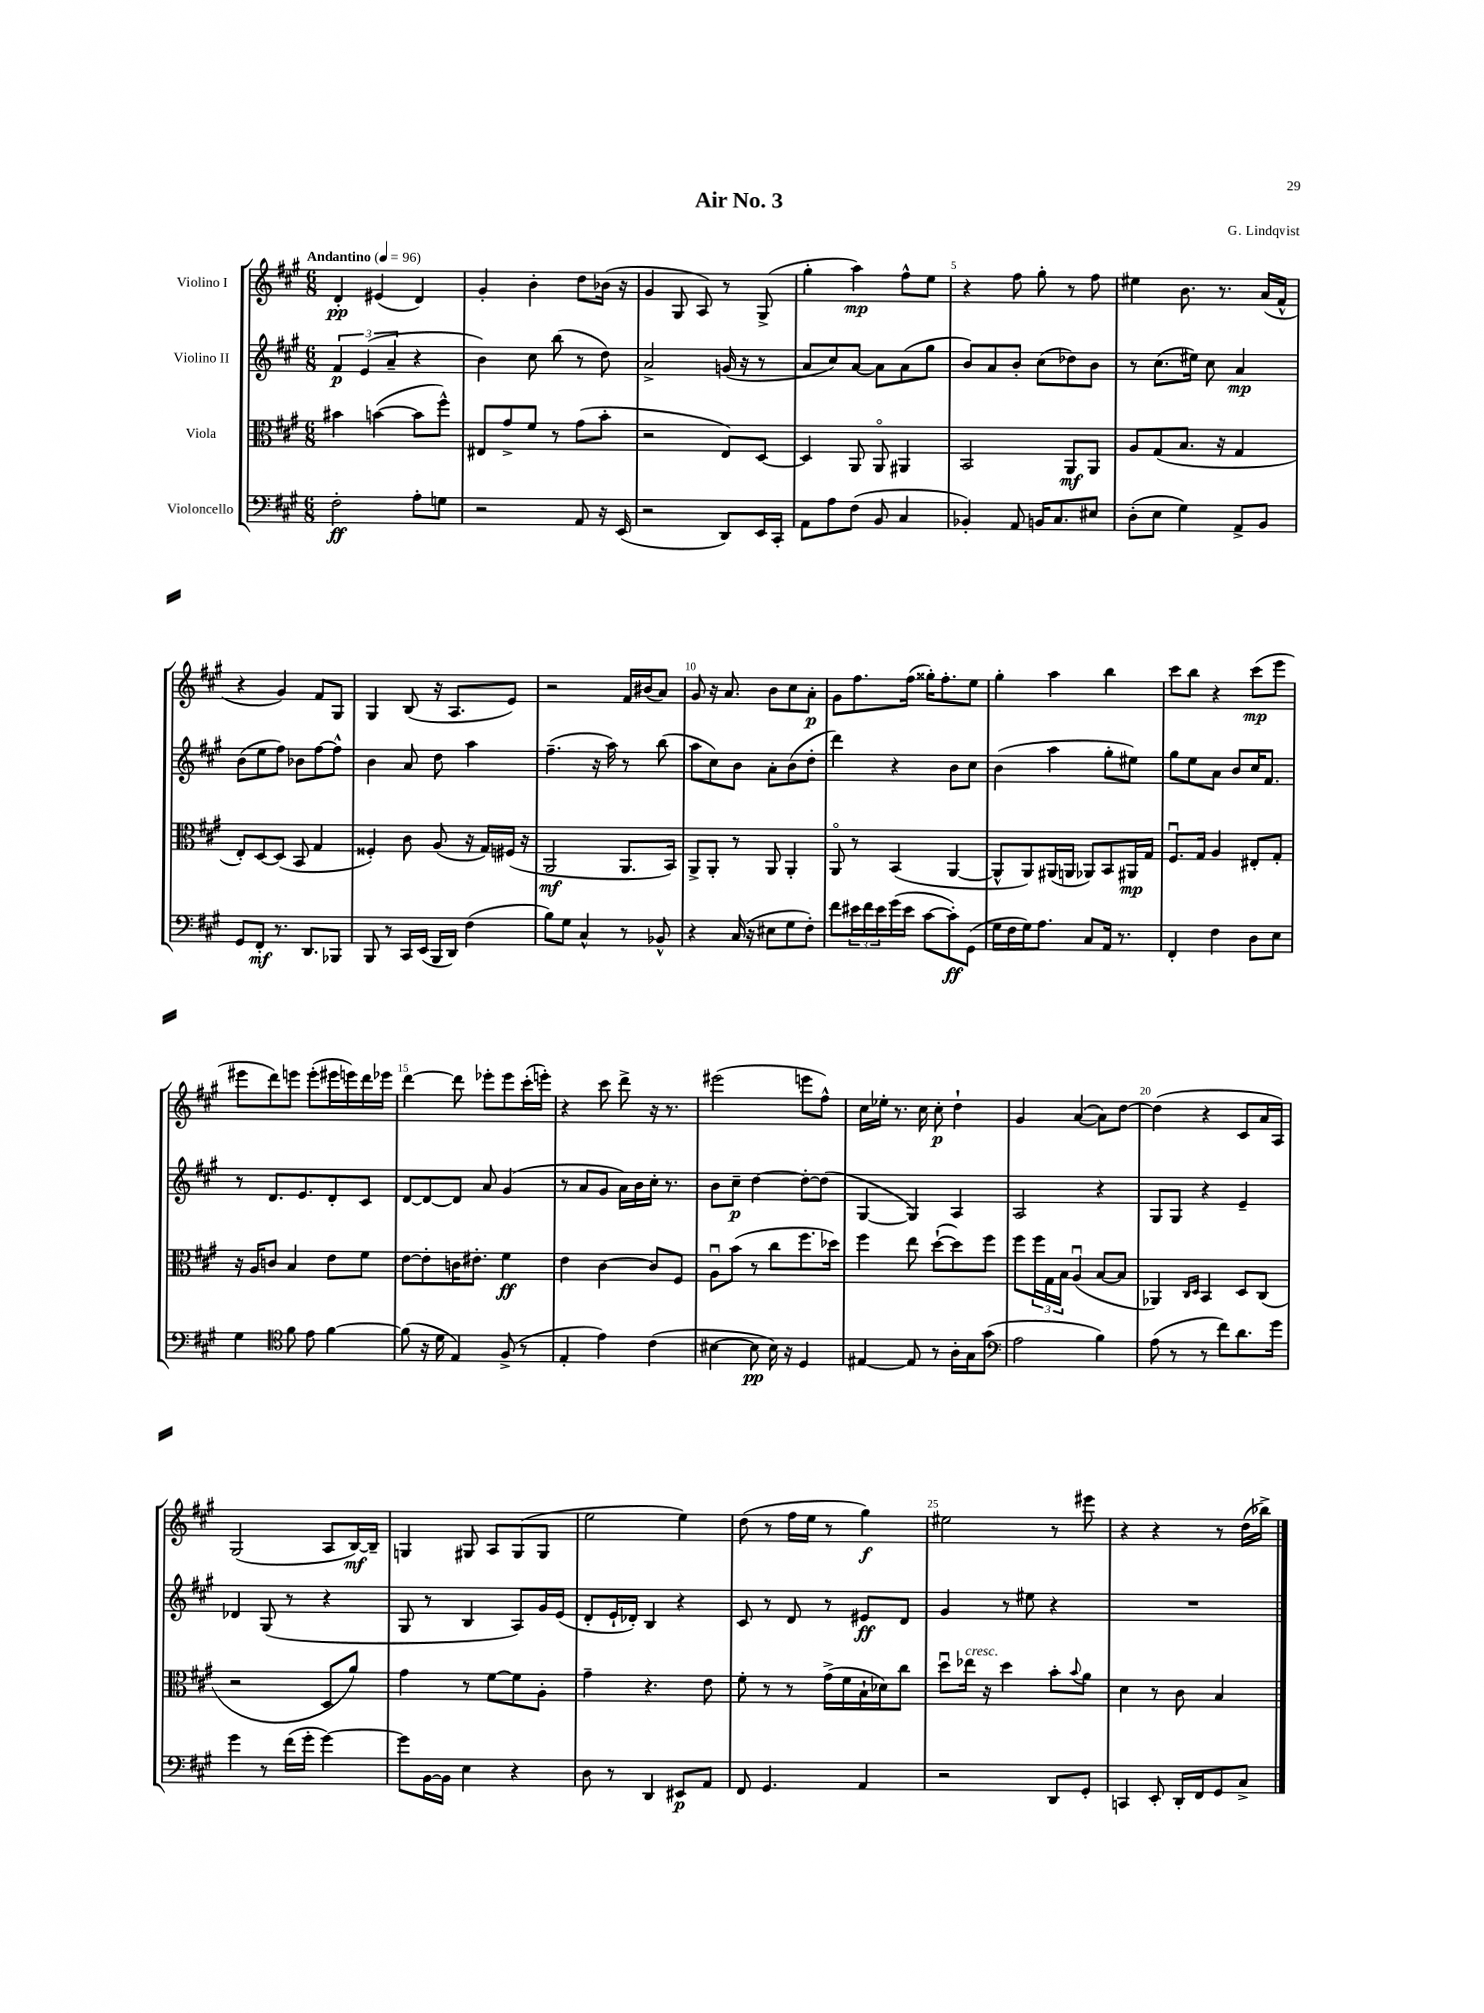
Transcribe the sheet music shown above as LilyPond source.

\header { title = "Air No. 3" composer = "G. Lindqvist" }
<<
\new StaffGroup <<
\new Staff = "s0" \with { instrumentName = "Violino I" } {
    \clef treble \key a \major \numericTimeSignature \time 6/8 \tempo "Andantino" 4 = 96
    d'4-.\pp eis'4( d'4) |
    gis'4-. b'4-. d''8 bes'16( r16 |
    gis'4 gis8 a8) r8 gis8->( |
    gis''4-. a''4\mp) fis''8-^ e''8 |
    r4 fis''8 gis''8-. r8 fis''8 |
    eis''4 b'8. r8. a'16( fis'16-^ |
    r4 gis'4) fis'8 gis8 |
    gis4 b8( r16 a8. e'8) |
    r2 fis'16 bis'16( a'8) |
    gis'8 r16 a'8. b'8 cis''8 a'8-.\p |
    gis'8 fis''8. fis''16( gisis''16-.) fis''8.-. e''8 |
    gis''4-. a''4 b''4 |
    cis'''8 b''8 r4 cis'''8\mp( e'''8 |
    eis'''8 d'''8) e'''8 e'''8-.( eis'''16 e'''16) d'''16 ees'''16 |
    d'''4~ d'''8 ees'''8-. ees'''8 cis'''16-.( e'''16-.) |
    r4 cis'''8 d'''8-> r16 r8. |
    eis'''2( e'''8 fis''8-^) |
    cis''16 ees''16-. r8. cis''16 cis''8-.\p d''4-! |
    gis'4 a'4~( a'8) d''8~ |
    d''4( r4 cis'8 a'16 a16) |
    gis2( a8 b16~\mf) b16-- |
    g4 gis8 a8 gis8( gis8 |
    e''2 e''4) |
    d''8( r8 fis''16 e''16 r8 gis''4\f) |
    eis''2 r8 eis'''8 |
    r4 r4 r8 d''16( bes''16->) \bar "|." |
}
\new Staff = "s1" \with { instrumentName = "Violino II" } {
    \clef treble \key a \major \numericTimeSignature \time 6/8
    \tuplet 3/2 { fis'4\p e'4( a'4-- } r4 |
    b'4) cis''8 b''8( r8 d''8) |
    a'2-> g'16( r16 r8 |
    a'8 cis''8) a'8~ a'8 a'8( gis''8 |
    b'8) a'8 b'8-. cis''8( des''8) b'8 |
    r8 cis''8.( eis''16) cis''8 a'4\mp |
    b'8( e''8 fis''8) bes'8 fis''8~ fis''8-^ |
    b'4 a'8 d''8 a''4 |
    fis''4.--( r16 a''16) r8 b''8( |
    a''8 cis''8) b'8 a'8-. b'8( d''8-. |
    d'''4) r4 b'8 cis''8 |
    b'4( a''4 gis''8-. eis''8) |
    gis''8 e''8 a'8 b'8 cis''16 fis'8. |
    r8 d'8. e'8. d'8-. cis'8 |
    d'8~ d'8~ d'8 a'8 gis'4( |
    r8 a'8 gis'8 a'16) b'16 cis''16-. r8. |
    b'8 cis''8--\p d''4~ d''8~-. d''8( |
    gis4~ gis4) a4 |
    a2 r4 |
    gis8 gis8 r4 e'4-- |
    des'4 gis8( r8 r4 |
    gis8 r8 b4 a8) gis'16 e'16( |
    d'8-. e'16-! des'16-.) b4 r4 |
    cis'8 r8 d'8 r8 eis'8\ff d'8 |
    gis'4 r8 eis''8 r4 |
    R2. \bar "|." |
}
\new Staff = "s2" \with { instrumentName = "Viola" } {
    \clef alto \key a \major \numericTimeSignature \time 6/8
    bis'4 b'4~( b'8 fis''8-^) |
    eis8 gis'8-> fis'8 r8 gis'8( b'8-. |
    r2 e8) d8~ |
    d4 a,8 a,8\flageolet ais,4 |
    b,2 a,8\mf a,8 |
    a8 gis8( b8. r16 gis4 |
    e8-.) d8~ d8( b,8 gis4 |
    fisis4-.) cis'8 a8( r16 gis16) fis16( r16 |
    a,2\mf a,8. b,16) |
    a,8-> a,8-. r8 a,8 a,4-. |
    a,8\flageolet r8 b,4( a,4~ |
    a,8-^ a,8) ais,16( a,16 aes,8) b,8 ais,16\mp gis16 |
    fis8.\downbow gis16 a4 eis8-. gis8-. |
    r16 a16 c'8 b4 e'8 fis'8 |
    e'8~ e'8-. c'16 eis'8.-. fis'4\ff |
    e'4 cis'4~ cis'8 fis8 |
    a8\downbow b'8( r8 cis''8 fis''8. des''16) |
    fis''4 e''8 d''8~-!( d''8) fis''8 |
    fis''8 \tuplet 3/2 { fis''16 gis16 b16 } a4\downbow( b8~ b8 |
    aes,4) \grace { cis16 d16 } b,4 d8 cis8( |
    r2 d8 a'8) |
    gis'4 r8 fis'8~ fis'8 a8-. |
    gis'4-- r4. e'8 |
    fis'8-. r8 r8 gis'16->( fis'16 b16-! des'16) cis''8 |
    d''8\downbow ees''16^\markup { \italic "cresc." } r16 d''4 b'8-. \appoggiatura { b'8 } a'8 |
    d'4 r8 cis'8 b4 \bar "|." |
}
\new Staff = "s3" \with { instrumentName = "Violoncello" } {
    \clef bass \key a \major \numericTimeSignature \time 6/8
    fis2-.\ff a8-. g8 |
    r2 a,8 r16 e,16( |
    r2 d,8) e,16 cis,16-. |
    a,8 a8 fis8( b,8 cis4 |
    bes,4-.) a,8 b,16 cis8. eis8 |
    d8-.( e8 gis4) a,8-> b,8 |
    gis,8 fis,8-.\mf r8. d,8. bes,,8 |
    b,,8 r8 cis,16 e,16( b,,16 d,16) fis4( |
    b8) gis8 cis4-^ r8 bes,8-^ |
    r4 cis16( r16 eis8 gis8 fis8-.) |
    fis'8 \tuplet 3/2 { eis'16 fis'16 eis'16 } gis'16( eis'16 cis'8~ cis'8-.\ff) gis,8( |
    gis16 fis16 gis16) a8. cis8 a,16 r8. |
    fis,4-. fis4 d8 e8 |
    gis4 \clef tenor fis'8 e'8 fis'4~ |
    fis'8( r16 d'16 e4) fis8->( r8 |
    e4-. e'4) cis'4( |
    bis4~ bis8\pp bis16) r16 d4 |
    eis4~ eis8 r8 a16-. gis16 gis'8( |
    \clef bass a2 b4) |
    a8( r8 r8 fis'8) d'8. gis'16 |
    gis'4 r8 fis'16( gis'16-. gis'4~) |
    gis'8 b,16~ b,16 e4 r4 |
    d8 r8 d,4 eis,8\p a,8 |
    fis,8 gis,4. a,4 |
    r2 d,8 gis,8-. |
    c,4 e,8-. d,16-. fis,16 gis,8 cis8-> \bar "|." |
}
>>
>>
\layout { \context { \Score \override BarNumber.break-visibility = ##(#f #t #t) barNumberVisibility = #(every-nth-bar-number-visible 5) } }
